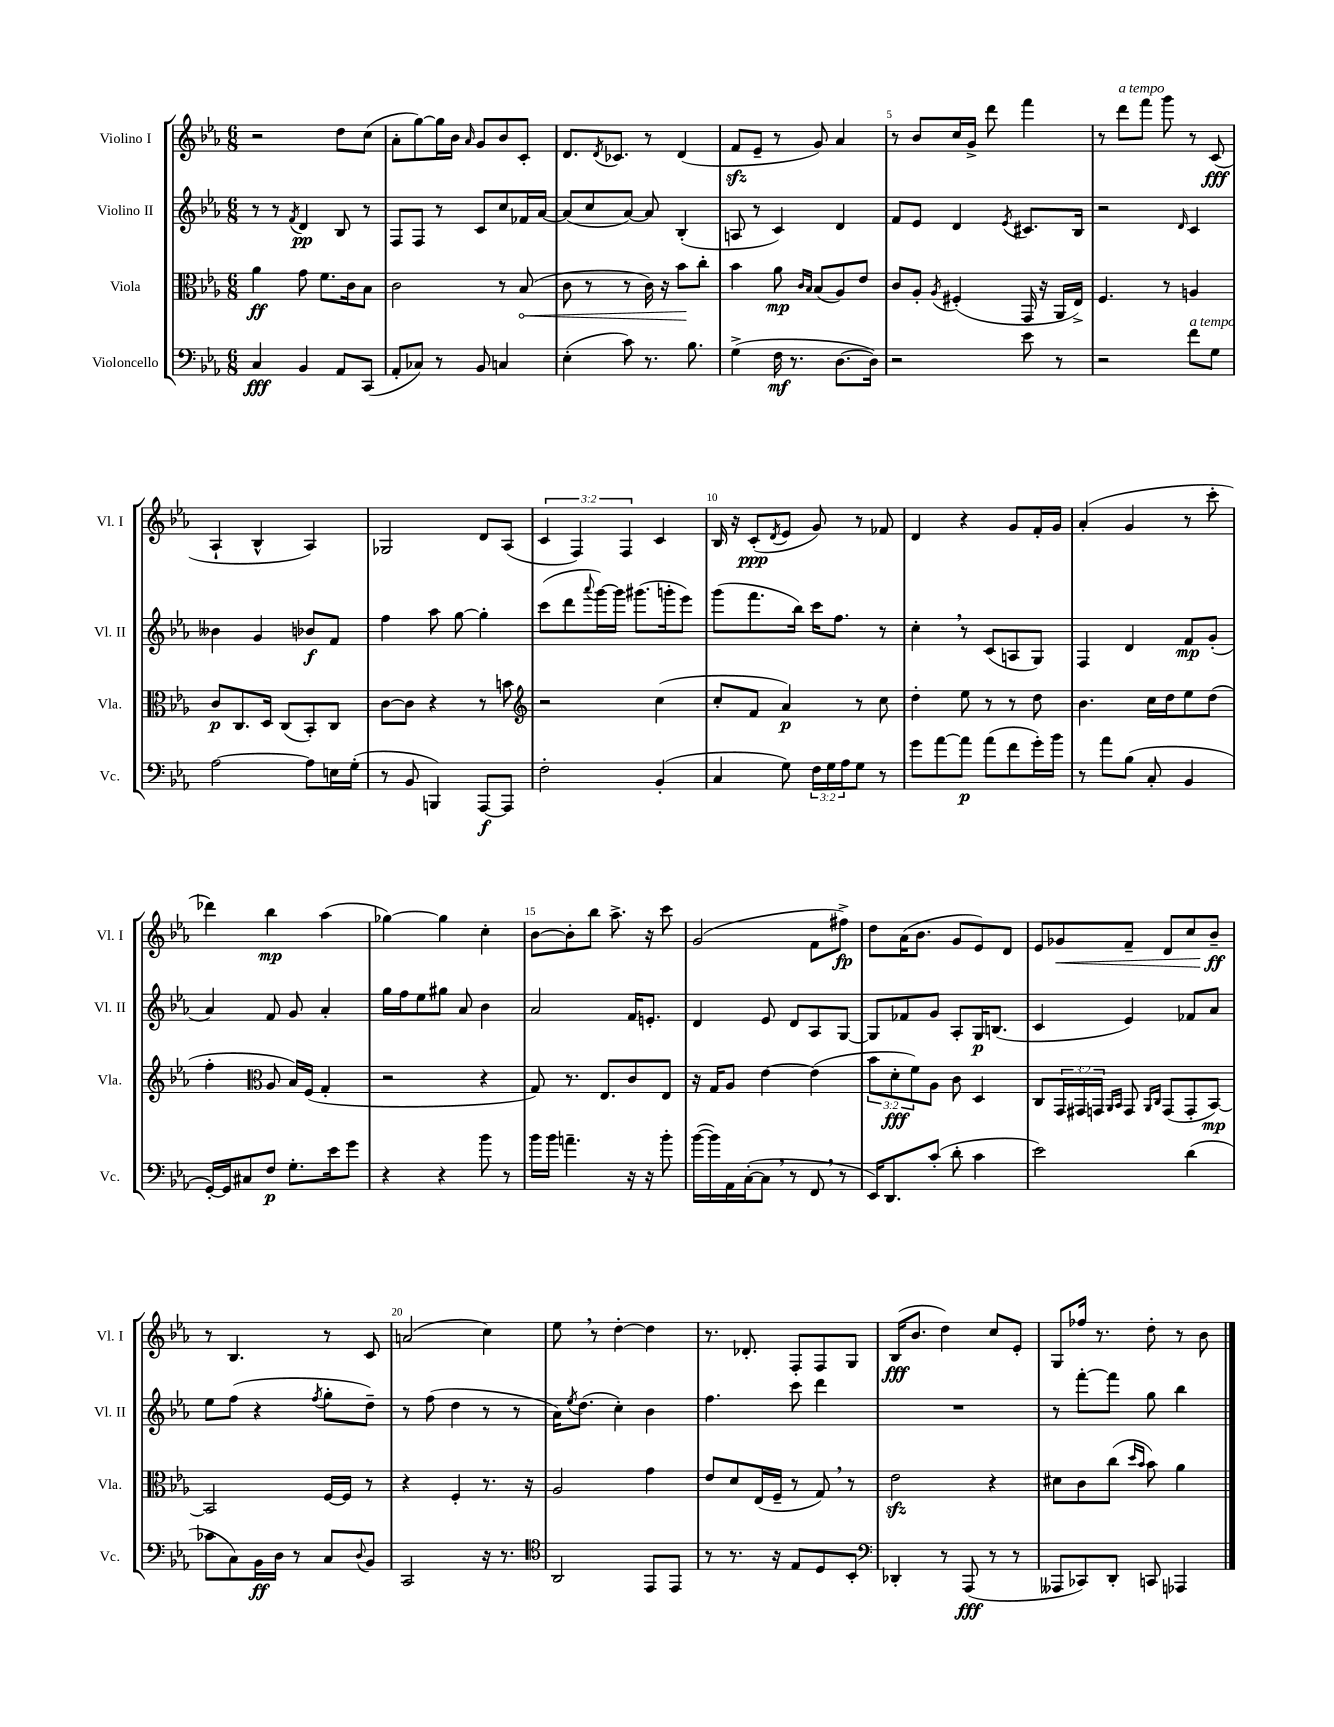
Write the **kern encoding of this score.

**kern	**kern	**kern	**kern
*staff4	*staff3	*staff2	*staff1
*clefF4	*clefC3	*clefG2	*clefG2
*k[b-e-a-]	*k[b-e-a-]	*k[b-e-a-]	*k[b-e-a-]
*M6/8	*M6/8	*M6/8	*M6/8
4C/	4a-\	8r	2r
.	.	8r	.
.	.	8qf/	.
4BB-/	8g\	4d/	.
.	8.f\L	.	.
8AA-/L	.	8B-/	8dd\L
.	16c\k	.	.
(8CC/J	8B-\J	8r	(8cc\J
=	=	=	=
8AA-'/L	2c\	8F/L	8a-'\L
8C-/J)	.	8F/J	[8gg\)
8r	.	8r	16gg\]L
.	.	.	16b-\JJ
.	.	.	16qqa-/
8BB-/	.	8c/L	8g/L
4C/	8r	8cc/	8b-/
.	(8B-/	16f-/L	8c'/J
.	.	[16a-/JJ	.
=	=	=	=
(4E-'\	8c\	(8a-/]L	8.d/L
.	8r	8cc/	.
.	.	.	8qd/
.	.	.	8.c-/J
8c\)	8r	[8a-/J)	.
8.r	16c\)	8a-/]	8r
.	16r	.	.
.	8b-\L	(4B-'/	(4d/
8.B-\	.	.	.
.	8cc'\J	.	.
=	=	=	=
(4G^\	4b-\	8A/	8f/L
.	.	8r	8e-~/J
16F\	8a-\	4c/)	8r
8.r	.	.	.
.	16qqc/LL	.	.
.	16qqB-/JJ	.	.
.	(8B-/L	.	8g/)
[8.D\L	8A-/)	4d/	4a-/
.	8e-/J	.	.
16D\]Jk)	.	.	.
=	=	=	=
2r	8c/L	8f/L	8r
.	8A-'/J	8e-/J	8b-/L
.	8qA-/	.	.
.	(4F#'/	4d/	16cc/L
.	.	.	16g^/JJ
.	.	.	8ddd\
.	.	8qe-/	.
8e-\	16GG/	8.c#/L	4fff\
.	16r	.	.
8r	16AA-/LL	.	.
.	16E-^/JJ)	16B-/Jk	.
=	=	=	=
2r	4.F/	2r	8r
.	.	.	8ddd\L
.	.	.	8fff\J
.	8r	.	8ggg\
.	.	16qqd/	.
8f\L	4A/	4c/	8r
8G\J	.	.	(8c/
=	=	=	=
[2A-\	8c/L	4b--\	4A-`/
.	8.C/	.	.
.	.	4g/	4B-^^/
.	16D/Jk	.	.
.	(8C/L	.	.
8A-\]L	8BB-'/)	8b-/L	4A-/)
16E\L	8C/J	8f/J	.
(16G'\JJ	.	.	.
=	=	=	=
8r	[8c\L	4ff\	2G-/
8BB-/	8c\]J	.	.
4BBB/)	4r	8aa-\	.
.	.	[8gg\	.
[8AAA-/L	8r	4gg'\]	8d/L
8AAA-/]J	8b\	.	(8A-/J
=	=	=	=
*	*clefG2	*	*
2F'\	2r	(8ccc\L	6c/
.	.	8ddd\	.
.	.	.	6F/)
.	.	8qqaaa-/	.
.	.	[16ggg\L)	.
.	.	16ggg\]JJ	.
.	.	.	6F/
.	.	(8.ggg#\L	.
(4BB-'/	(4cc\	.	4c/
.	.	16ggg'\k	.
.	.	8eee-\J)	.
=	=	=	=
4C/	8cc'/L	(8ggg\L	16B-/
.	.	.	16r
.	8f/J	8.fff\	(8c'/L
.	.	.	8qd/
8G\)	4a-/)	.	8e-/J
.	.	16bb-\Jk)	.
24F\LL	.	16ccc\LK	8g/)
24G\	.	.	.
.	.	8.ff\J	.
24A-\J	.	.	.
8G\J	8r	.	8r
8r	8cc\	8r	8f-/
=	=	=	=
8g\L	4dd'\	4cc'\	4d/
[8a-\	.	.	.
8a-\]J	8ee-\	8r	4r
(8a-\L	8r	(8c/L	.
8f\	8r	8A/	8g/L
16g'\L)	8dd\	8G/J)	16f'/L
16b-\JJ	.	.	16g/JJ
=	=	=	=
8r	4.b-\	4F/	(4a-'/
8a-\L	.	.	.
(8B-\J	.	4d/	4g/
8C'/	16cc\LL	.	.
.	16dd\J	.	.
4BB-/	8ee-\	8f/L	8r
.	(8dd\J	(8g'/J	8ccc'\
=	=	=	=
[16GG'/LL)	4ff'\	4a-/)	4ddd-\)
16GG/]J	.	.	.
8C#/	.	.	.
*	*clefC3	*	*
8F/J	8A-/	8f/	4bb-\
8.G'\L	16B-/LL)	8g/	.
.	(16F/JJ	.	.
.	4G'/	4a-'/	(4aa-\
16e-\k	.	.	.
8g\J	.	.	.
=	=	=	=
4r	2r	16gg\LL	[4gg-\)
.	.	16ff\J	.
.	.	8ee-\	.
4r	.	8gg#\J	4gg-\]
.	.	8a-/	.
8b-\	4r	4b-\	4cc'\
8r	.	.	.
=	=	=	=
16b-\LL	8G/)	2a-/	[8b-\L
16b-\JJ	.	.	.
4.a~\	8.r	.	8b-'\]
.	.	.	8bb-\J
.	8.E-/L	.	.
.	.	.	8.aa-^\
16r	8c/	16f/LK	.
16r	.	8.e'/J	16r
8b-'\	8E-/J	.	8ccc\
=	=	=	=
([16b-\LL	16r	4d/	(2g/
16b-\])	16G/LK	.	.
16AA-\	8A-/J	.	.
([16C'\J	.	.	.
8C\]J	[4e-\	8e-/	.
8r	.	8d/L	.
8FF/	(4e-\]	8A-/	8f\L
8r	.	[8G/J	8ff#^\J)
=	=	=	=
16EE-/LK)	12b-\L	8G/]L	8dd\L
8.DD/	.	.	.
.	12d'\	.	.
.	.	8f-/	(16a-\K
.	12f\)	.	.
.	.	.	8.b-\J
(8c'/J	8A-\J	8g/J	.
8d'\	8c\	8A-'/L	8g/L
4c\	4D/	16G/K	8e-/)
.	.	(8.B/J	.
.	.	.	8d/J
=	=	=	=
2e-\)	8C/L	4c/	8e-/L
.	24GG/L	.	8g-/
.	24GG#/	.	.
.	24GG/JJ	.	.
.	16qqAA-/LL	.	.
.	16qqBB-/JJ	.	.
.	8GG/	4e-/)	8f~/J
.	16qqAA-/LL	.	.
.	16qqC/JJ	.	.
.	(8GG/L	.	8d/L
(4d\	8GG'/	8f-/L	8cc/
.	[8BB-/J)	8a-/J	8b-~/J
=	=	=	=
8c-\L	2BB-/]	8ee-\L	8r
8C\)	.	(8ff\J	4.B-/
16BB-\L	.	4r	.
16D\JJ	.	.	.
8r	.	.	.
.	.	8qff/	.
8C/L	[16F/LL	8gg'\L	8r
.	16F/]JJ	.	.
8qqD/	.	.	.
8BB-/J	8r	8dd~\J)	8c/
=	=	=	=
2CC/	4r	8r	(2a/
.	.	(8ff\	.
.	4F'/	4dd\	.
16r	8.r	8r	4cc\)
8.r	.	.	.
.	.	8r	.
.	16r	.	.
=	=	=	=
*clefC4	*	*	*
2AA-/	2A-/	16a-\LK)	8ee-\
.	.	8qee-/	.
.	.	(8.dd\J	.
.	.	.	8r
.	.	4cc'\)	[4dd'\
8EE-/L	4g\	4b-\	4dd\]
8EE-/J	.	.	.
=	=	=	=
8r	8e-/L	4.ff\	8.r
8.r	8d/	.	.
.	.	.	8.d-'/
.	(16E-/L	.	.
16r	16F~/JJ	.	.
8E-/L	8r	8ccc\	8F'/L
8D/	8G/)	4ddd\	8F/
8BB-'/J	8r	.	8G/J
=	=	=	=
*clefF4	*	*	*
4DD-'/	2e-\	2.r	(16B-/LK
.	.	.	8.b-/J
8r	.	.	4dd\)
(8AAA-/	.	.	.
8r	4r	.	8cc/L
8r	.	.	8e-'/J
=	=	=	=
8AAA--/L	8d#\L	8r	8G/L
8CC-/)	8c\	[8fff'\L	16ff-/Jk
.	.	.	8.r
8DD'/J	(8cc\J	8fff\]J	.
.	16qqdd/LL	.	.
.	16qqb-/JJ	.	.
8CC/	8b-\)	8gg\	8dd'\
4AAA-/	4a-\	4bb-\	8r
.	.	.	8b-\
==	==	==	==
*-	*-	*-	*-
